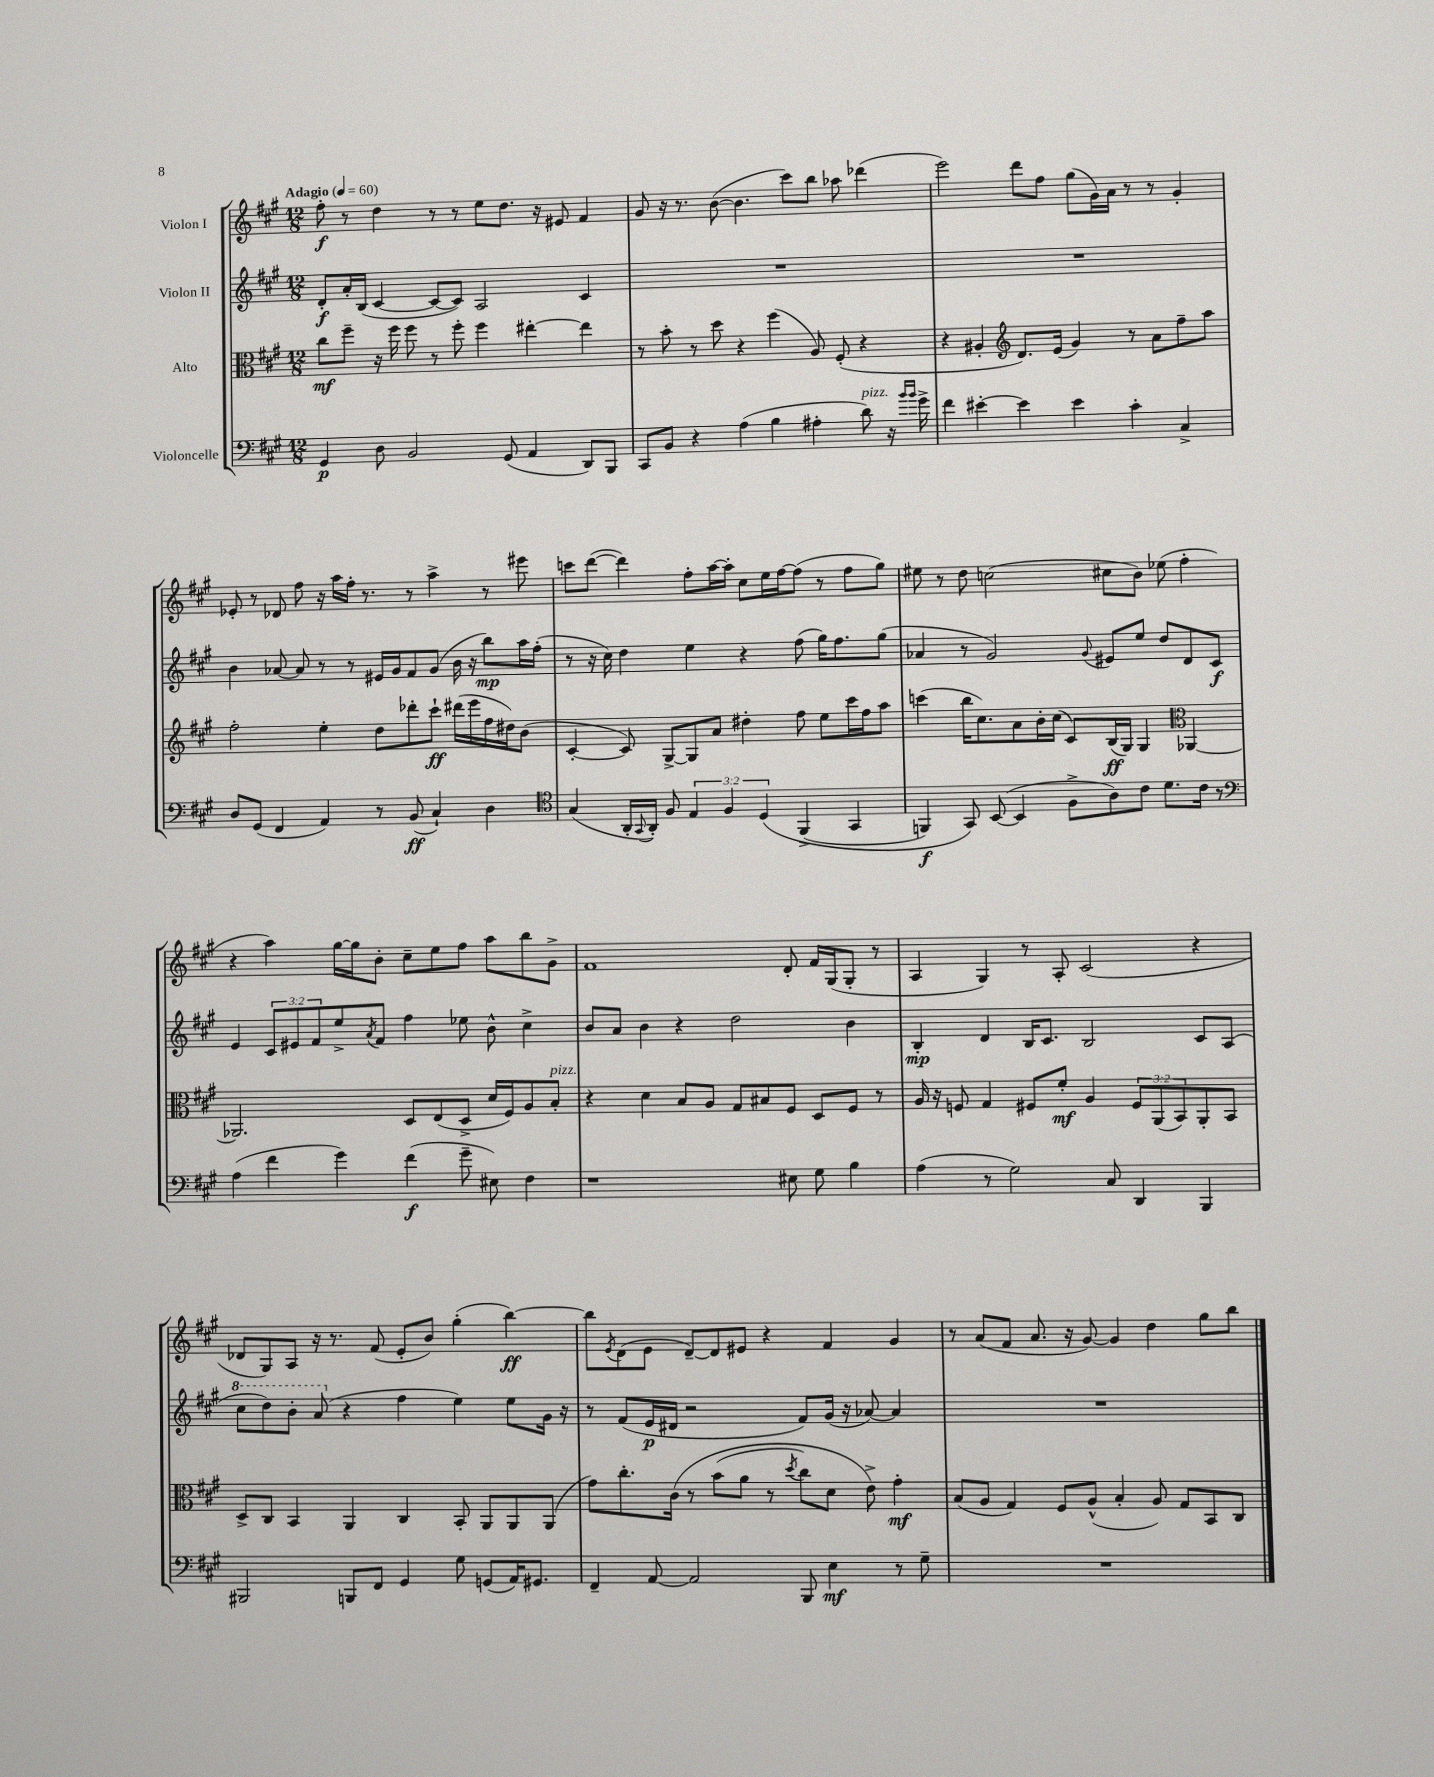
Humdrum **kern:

**kern	**dynam	**kern	**dynam	**kern	**dynam	**kern	**dynam
*part4	*part4	*part3	*part3	*part2	*part2	*part1	*part1
*staff4	*staff4	*staff3	*staff3	*staff2	*staff2	*staff1	*staff1
*I"Violoncelle	*	*I"Alto	*	*I"Violon II	*	*I"Violon I	*
*clefF4	*	*clefC3	*	*clefG2	*	*clefG2	*
*k[f#c#g#]	*	*k[f#c#g#]	*	*k[f#c#g#]	*	*k[f#c#g#]	*
*M12/8	*	*M12/8	*	*M12/8	*	*M12/8	*
*MM60	*	*MM60	*	*MM60	*	*MM60	*
=1	=1	=1	=1	=1	=1	=1	=1
!	!	!	!	!	!	!LO:TX:a:B:t=Adagio	!
4GG#/	p	8cc#\L	mf	8d'/L	f	8ff#'\	f
.	.	8ff#~\J	.	16a'/L	.	8r	.
.	.	.	.	(16B/JJ	.	.	.
8D\	.	16r	.	[4c#/	.	4dd\	.
.	.	16ff#\	.	.	.	.	.
2BB/	.	8ff#\	.	.	.	.	.
.	.	8r	.	8c#/L_	.	8r	.
.	.	8ff#'\	.	8c#/J])	.	8r	.
.	.	4ff#\	.	2A/	.	8ee\L	.
(8GG#/	.	.	.	.	.	8.dd\J	.
4AA/	.	[4ee#X'\	.	.	.	.	.
.	.	.	.	.	.	16r	.
.	.	.	.	.	.	8e#X/	.
8DD/L)	.	4ee#\]	.	4c#/	.	4f#/	.
8BBB/J	.	.	.	.	.	.	.
=2	=2	=2	=2	=2	=2	=2	=2
8CC#/L	.	8r	.	1.r	.	8g#/	.
8BB/J	.	8b'\	.	.	.	16r	.
.	.	.	.	.	.	8.r	.
4r	.	8r	.	.	.	.	.
.	.	8dd\	.	.	.	([8b\	.
(4A\	.	4r	.	.	.	4.b\]	.
4B\	.	(4ff#\	.	.	.	.	.
.	.	.	.	.	.	8ccc#\L)	.
4A#X'\	.	8A/)	.	.	.	8bb\J	.
.	.	(8F#'/	.	.	.	8aa-X\	.
!LO:TX:a:i:t=pizz.	!	!	!	!	!	!	!
8d\)	.	4r	.	.	.	(4ddd-X\	.
16r	.	.	.	.	.	.	.
16qqb/LL	.	.	.	.	.	.	.
16qqb/JJ	.	.	.	.	.	.	.
16g#^\	.	.	.	.	.	.	.
=3	=3	=3	=3	=3	=3	=3	=3
4f#\	.	4r	.	1.r	.	2eee\)	.
[4e#X'\	.	4A#X'/	.	.	.	.	.
*	*	*clefG2	*	*	*	*	*
4e#\]	.	8.d/L)	.	.	.	8ddd\L	.
.	.	.	.	.	.	8ff#\J	.
.	.	(16e/Jk	.	.	.	.	.
4e#\	.	4g#/)	.	.	.	(8gg#\L	.
.	.	.	.	.	.	16g#\L)	.
.	.	.	.	.	.	16a\JJ	.
4c#'\	.	8r	.	.	.	8r	.
.	.	8a\L	.	.	.	8r	.
4C#^/	.	8ff#~\	.	.	.	4g#'/	.
.	.	8aa\J	.	.	.	.	.
!!LO:LB:g=z
=4	=4	=4	=4	=4	=4	=4	=4
8D/L	.	2ff#'\	.	4b\	.	8e-X'/	.
(8GG#/J	.	.	.	.	.	8r	.
4FF#/	.	.	.	[8a-X/	.	8d-X/	.
.	.	.	.	8a-/]	.	8ff#\	.
4AA/)	.	4ee'\	.	8r	.	16r	.
.	.	.	.	.	.	16aa\LL	.
.	.	.	.	8r	.	16ff#'\JJ	.
.	.	.	.	.	.	8.r	.
8r	.	8dd\L	.	16e#X/LL	.	.	.
.	.	.	.	16g#/J	.	.	.
(8BB/	ff	8ddd-X'\	.	8f#/	.	8r	.
4C#`/)	.	8ccc#`\J	ff	(8g#/J	.	4aa^\	.
.	.	(16ddd#X\LL	.	16b\	.	.	.
.	.	16eee\	.	16r	.	.	.
4D\	.	16ff#\	.	8bb\L)	mp	8r	.
.	.	16dd#X\J)	.	.	.	.	.
.	.	(8b\J	.	16aa\L	.	8eee#X\	.
.	.	.	.	(16ff#'\JJ	.	.	.
=5	=5	=5	=5	=5	=5	=5	=5
*clefC4	*	*	*	*	*	*	*
(4G#/	.	[4c#'/	.	8r	.	8cccn\L	.
.	.	.	.	16r	.	([8ddd\J	.
.	.	.	.	16cc#\)	.	.	.
16AA'/LL	.	8c#/])	.	4dd\	.	4ddd\])	.
8qqGG#/	.	.	.	.	.	.	.
16AA'/JJ)	.	.	.	.	.	.	.
8F#/	.	[8G#^/L	.	.	.	.	.
6E/	.	8G#/]	.	4ee\	.	8ff#'\L	.
.	.	8a/J	.	.	.	[16aa\L	.
6F#/	.	.	.	.	.	.	.
.	.	.	.	.	.	16aa'\JJ]	.
.	.	4dd#X'\	.	4r	.	8cc#\L	.
(6D/	.	.	.	.	.	.	.
.	.	.	.	.	.	16ee\L	.
.	.	.	.	.	.	[16ff#\J	.
(4FF#^/	.	8ff#\	.	(8ff#\	.	(8ff#\J]	.
.	.	8ee\L	.	16gg#\KL)	.	8r	.
.	.	.	.	8.ff#\	.	.	.
4GG#/	.	16ccc#\L	.	.	.	8ff#\L	.
.	.	16ff#\J	.	.	.	.	.
.	.	8aa\J	.	(8gg#\J	.	8gg#\J)	.
=6	=6	=6	=6	=6	=6	=6	=6
4FFn/)	f	(4cccn\	.	4a-X/	.	8ee#X\	.
.	.	.	.	.	.	8r	.
8GG#/)	.	16bb\KL	.	8r	.	8dd\	.
.	.	8.cc#\)	.	.	.	.	.
([8BB/	.	.	.	2g#/)	.	(2ccn\	.
4BB/]	.	8a\	.	.	.	.	.
.	.	16b'\L	.	.	.	.	.
.	.	(16cc#\JJ	.	.	.	.	.
8F#^\L	.	8c#/L)	.	.	.	.	.
.	.	.	.	8qqg#/	.	.	.
8A\)	.	(16B/L	ff	8e#X/L	.	8cc#X\L	.
.	.	16G#/JJ)	.	.	.	.	.
8c#\J	.	4G#/	.	8ee/J	.	8b\J)	.
8.d\L	.	.	.	8dd/L	.	(8ee-X\	.
*	*	*clefC3	*	*	*	*	*
.	.	[4AA-X/	.	8d/	.	4ff#'\	.
16c#\Jk	.	.	.	.	.	.	.
8r	.	.	.	8c#/J	f	.	.
!!LO:LB:g=z
=7	=7	=7	=7	=7	=7	=7	=7
*clefF4	*	*	*	*	*	*	*
(4A\	.	2.AA-X/]	.	4e/	.	4r	.
4f#\	.	.	.	12c#/L	.	4aa\)	.
.	.	.	.	12e#X/	.	.	.
.	.	.	.	12f#/	.	.	.
4g#\)	.	.	.	8ee^/	.	[16gg#\LL	.
.	.	.	.	.	.	16gg#\J]	.
.	.	.	.	8qa/	.	.	.
.	.	.	.	8f#/J	.	8b'\J	.
(4f#\	f	8D/L	.	4ff#\	.	8cc#~\L	.
.	.	(8E/	.	.	.	8ee\	.
8g#~\	.	8D^/J	.	8ee-X\	.	8ff#\J	.
8E#X\)	.	16d/LL	.	8b^^\	.	8aa\L	.
.	.	16F#/J)	.	.	.	.	.
4F#\	.	8A/	.	4cc#^\	.	8bb\	.
!	!	!LO:TX:a:i:t=pizz.	!	!	!	!	!
.	.	8B'/J	.	.	.	8g#^\J	.
=8	=8	=8	=8	=8	=8	=8	=8
1r	.	4r	.	8b/L	.	1f#	.
.	.	.	.	8a/J	.	.	.
.	.	4d\	.	4b\	.	.	.
.	.	8B/L	.	4r	.	.	.
.	.	8A/J	.	.	.	.	.
.	.	8G#/L	.	2dd\	.	.	.
.	.	8B#X/	.	.	.	.	.
8E#X\	.	8F#/J	.	.	.	8d'/	.
8G#\	.	8D/L	.	.	.	16f#/LL	.
.	.	.	.	.	.	(16G#/J	.
4B\	.	8F#/J	.	4b\	.	8G#'/J	.
.	.	8r	.	.	.	8r	.
=9	=9	=9	=9	=9	=9	=9	=9
(4A\	.	16A/	.	4B'/	mp	4A/	.
.	.	16r	.	.	.	.	.
.	.	8Fn/	.	.	.	.	.
8r	.	4G#/	.	4d/	.	4G#/)	.
2G#\)	.	.	.	.	.	.	.
.	.	8F#X/L	.	16B/KL	.	8r	.
.	.	.	.	8.c#/J	.	.	.
.	.	8f#'/J	mf	.	.	8A'/	.
.	.	4A/	.	2B/	.	(2c#/	.
8C#/	.	.	.	.	.	.	.
4DD/	.	12F#/L	.	.	.	.	.
.	.	(12AA/	.	.	.	.	.
.	.	12BB/)	.	.	.	.	.
4BBB/	.	8AA'/	.	8c#/L	.	4r	.
.	.	8BB/J	.	(8A/J	.	.	.
!!LO:LB:g=z
=10	=10	=10	=10	=10	=10	=10	=10
*	*	*	*	*8va	*	*	*
2BBB#X/	.	8D^/L	.	8ccc#\L	.	8d-X/L	.
.	.	8C#/J	.	8ddd\)	.	8G#/)	.
.	.	4BB/	.	8bb'\J	.	8A/J	.
.	.	.	.	(8aa/	.	16r	.
.	.	.	.	.	.	8.r	.
*	*	*	*	*X8va	*	*	*
8BBBn/L	.	4AA/	.	4r	.	.	.
8FF#/J	.	.	.	.	.	(8f#/	.
4GG#/	.	4C#/	.	4ff#\	.	8e'/L	.
.	.	.	.	.	.	8b/J)	.
8G#\	.	8BB'/	.	4ee\)	.	(4gg#'\	.
(8GGn/L	.	8AA/L	.	.	.	.	.
16AA/K)	.	8AA/	.	8ee\L	.	[4bb\)	ff
8.GG#X/J	.	.	.	.	.	.	.
.	.	(8AA/J	.	16g#\Jk	.	.	.
.	.	.	.	16r	.	.	.
=11	=11	=11	=11	=11	=11	=11	=11
4FF#~/	.	8g#\L)	.	8r	.	8bb\L]	.
.	.	.	.	.	.	8qe/	.
.	.	8.cc#'\	.	(8f#/L	.	(8d\	.
[8AA/	.	.	.	16e/L	p	8e\J	.
.	.	(16c#\Jk	.	16d#X/JJ	.	.	.
2AA/]	.	8r	.	2r	.	[8d~/L)	.
.	.	(8b\L	.	.	.	8d/]	.
.	.	8a\J	.	.	.	8e#X/J	.
.	.	8r	.	.	.	4r	.
.	.	8qdd/	.	.	.	.	.
8BBB/	.	8cc#\L)	.	8f#/L)	.	.	.
4E\	mf	8d\J	.	(16g#/Jk	.	4f#/	.
.	.	.	.	16r	.	.	.
.	.	8e^\)	.	[8a-X/)	.	.	.
8r	.	4g#'\	mf	4a-/]	.	4g#/	.
8G#~\	.	.	.	.	.	.	.
=12	=12	=12	=12	=12	=12	=12	=12
1.r	.	(8B/L	.	1.r	.	8r	.
.	.	8A/J	.	.	.	(8a/L	.
.	.	4G#/)	.	.	.	8f#/J	.
.	.	.	.	.	.	8.a/	.
.	.	8F#/L	.	.	.	.	.
.	.	.	.	.	.	16r	.
.	.	(8A^^/J	.	.	.	[8g#/)	.
.	.	4B'/	.	.	.	4g#/]	.
.	.	8A/)	.	.	.	4dd\	.
.	.	8G#/L	.	.	.	.	.
.	.	8BB/	.	.	.	8gg#\L	.
.	.	8C#/J	.	.	.	8bb\J	.
==	==	==	==	==	==	==	==
*-	*-	*-	*-	*-	*-	*-	*-
